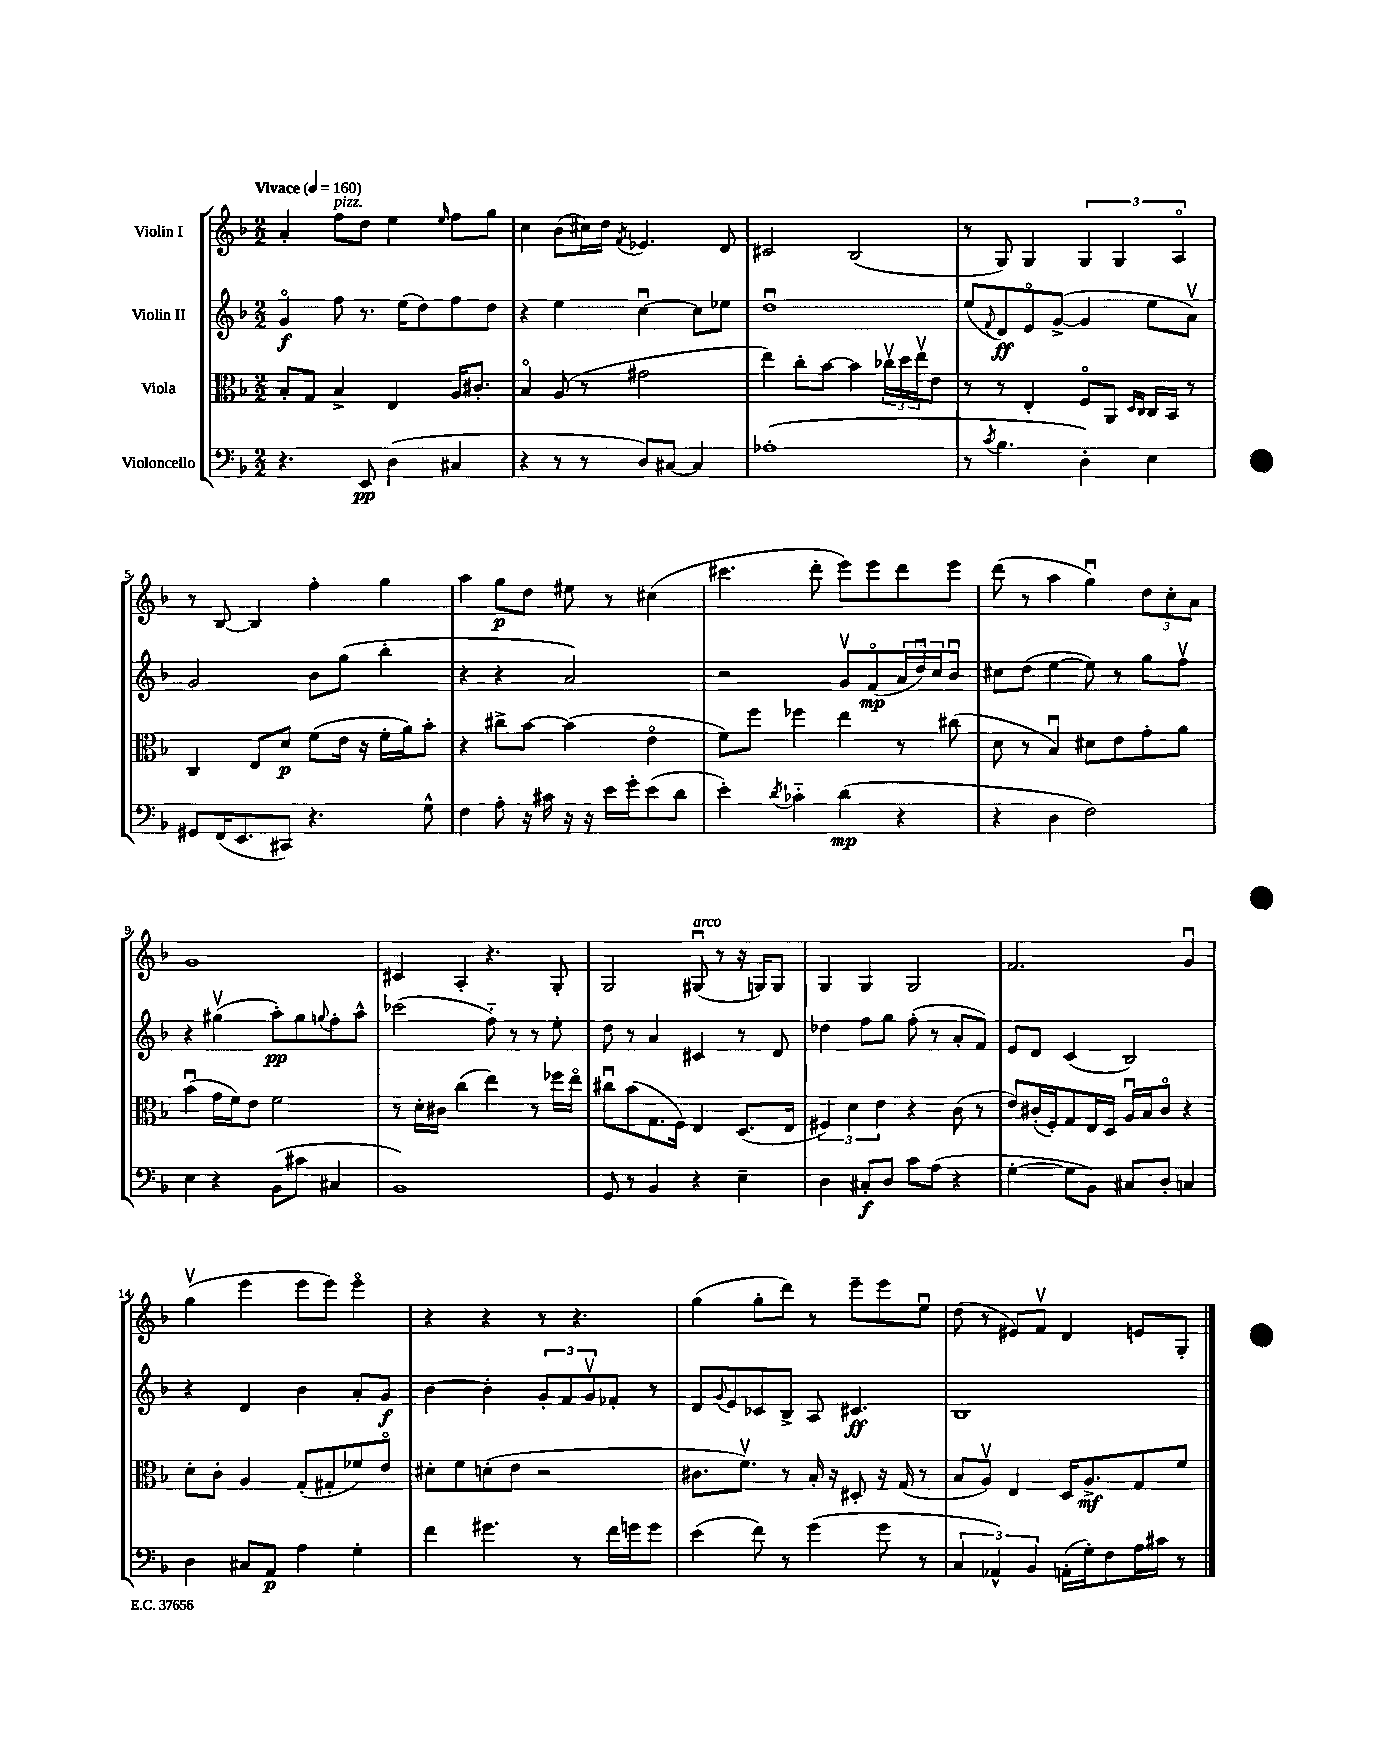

**kern	**kern	**kern	**kern
*staff4	*staff3	*staff2	*staff1
*clefF4	*clefC3	*clefG2	*clefG2
*k[b-]	*k[b-]	*k[b-]	*k[b-]
*M2/2	*M2/2	*M2/2	*M2/2
*MM160	*MM160	*MM160	*MM160
4.r	8B-'	4go	4a'
.	8G	.	.
.	4B-^	8ff	8ff
8EE	.	8.r	8dd
(4D	4E	.	4ee
.	.	(16ee	.
.	.	8dd)	.
.	.	.	16qqee
4C#	16A	8ff	8ff
.	8.c#'	.	.
.	.	8dd	8gg
=	=	=	=
4r	4B-o	4r	4cc
8r	(8A	4ee	(8b-
8r	8r	.	16cc#)
.	.	.	16dd
.	.	.	8qf
8D)	2g#	[4ccu	4.e-
[8C#	.	.	.
4C#]	.	8cc]	.
.	.	8ee-	8d
=	=	=	=
(1A-'	4ee)	1ddu	2c#
.	8cc'	.	.
.	[8b-	.	.
.	4b-]	.	(2B-
.	24cc-v	.	.
.	24dd	.	.
.	24eev	.	.
.	8e	.	.
=	=	=	=
8r	8r	(8ee	8r
8qc	.	8qqf	.
4.B-	8r	8d)	8G)
.	4E'	8eo	4G
.	.	([8g^	.
4D')	8Fo	4g]	6G
.	8AA	.	.
.	.	.	6G
.	16qqD	.	.
.	16qqC	.	.
4E	16C	8ee	.
.	16BB-	.	.
.	.	.	6Ao
.	8r	8av)	.
=	=	=	=
8GG#	4C	2g	8r
(16FF	.	.	[8B-
8.EE	.	.	.
.	8E	.	4B-]
8CC#)	8d	.	.
4.r	(8f	8b-	4ff'
.	16e	(8gg	.
.	16r	.	.
.	16f'	4bb-'	4gg
.	16a)	.	.
8G^^	8b-'	.	.
=	=	=	=
4F	4r	4r	4aa
8A'	8cc#^	4r	8gg
16r	[8b-	.	8dd
16c#	.	.	.
16r	(4b-]	2a)	8ee#
16r	.	.	.
16e	.	.	8r
16g'	.	.	.
(8e	4eo	.	(4cc#
8d	.	.	.
=	=	=	=
4e')	8f)	2r	4.ccc#
.	8ff	.	.
8qd	.	.	.
4c-'~	4ff-	.	.
.	.	.	8ddd'
(4d	4ee	8gv	8eee)
.	.	(8fo	8eee
4r	8r	24a	8ddd
.	.	24ddu)	.
.	.	24cc	.
.	(8cc#	8b-u	8eee
=	=	=	=
4r	8d	8cc#	(8ddd
.	8r	(8dd	8r
4D	4B-u)	[4ee	4aa
2F)	8d#	8ee])	4ggu)
.	8e	8r	.
.	8g'	8gg	12dd
.	.	.	12cc'
.	8a	8ffv	.
.	.	.	12a
=	=	=	=
4E	(4b-u	4r	1g
4r	16g	(4gg#v	.
.	16f)	.	.
.	8e	.	.
(8BB-	2f	8aa')	.
8c#	.	8gg#	.
.	.	8qqgg	.
4C#	.	8ff'	.
.	.	8aa^^	.
=	=	=	=
1BB-)	8r	(2ccc-	4c#
.	16d'	.	.
.	16c#	.	.
.	(4cc	.	4A'
.	4ee)	8ff'~)	4.r
.	.	8r	.
.	8r	8r	.
.	16ff-	8ee'	8G'
.	16eeo	.	.
=	=	=	=
8GG	8cc#u	8dd	2G
8r	(8b-	8r	.
4BB-	8.G	4a	.
.	16F)	.	.
4r	4E	4c#	(8G#u
.	.	.	8r
4E~	(8.D	8r	16r
.	.	.	16G)
.	.	8d	8G
.	16E	.	.
=	=	=	=
4D	6F#)	4dd-	4G
.	6d	.	.
8C#'	.	8ff	4G
.	6e	.	.
8D	.	8gg	.
8c	4r	(8ff'	2G
(8A	.	8r	.
4r	(8c	8a'	.
.	8r	8f)	.
=	=	=	=
[4G'	8e)	8e	2.f
.	(16c#'	8d	.
.	16F')	.	.
8G]	8G	(4c	.
8BB-)	16E	.	.
.	16D	.	.
8C#	16Au	2B-)	.
.	16B-	.	.
8D'	8c#o	.	.
4C	4r	.	4gu
=	=	=	=
4D	8d'	4r	(4ggv
.	8c'	.	.
8C#	4A	4d	4eee
8AA	.	.	.
4A	(8G'	4b-	8eee
.	8G#'	.	8eee)
4G'	8f-)	8a'	4eeeo
.	8eo	8g	.
=	=	=	=
4f	8d#'	[4b-	4r
.	8f	.	.
4.g#	(8d'	4b-']	4r
.	8e	.	.
.	2r	12g'	8r
.	.	12f	.
8r	.	.	4.r
.	.	12gv	.
16f	.	8f-'	.
16g	.	.	.
8g	.	8r	.
=	=	=	=
(4e	8.c#	8d	(4gg
.	.	8qqg	.
.	.	8e	.
.	8.fv)	.	.
8f)	.	8c-	8gg'
8r	8r	8B-^	8ddd)
(4g	16B-'	8A	8r
.	16r	.	.
.	8D#'	4.c#	8eee~
8g	16r	.	8eee
.	(16G	.	.
8r	8r	.	8eeu
=	=	=	=
6C	8B-	1B-	(8dd
.	8Av)	.	8r
6AA-^^)	.	.	.
.	4E	.	8e#)
6BB-	.	.	.
.	.	.	8fv
(16AA'	16D	.	4d
16G')	8.A^	.	.
8F	.	.	.
16A	8G	.	8e
16c#	.	.	.
8r	8f	.	8G'
==	==	==	==
*-	*-	*-	*-
